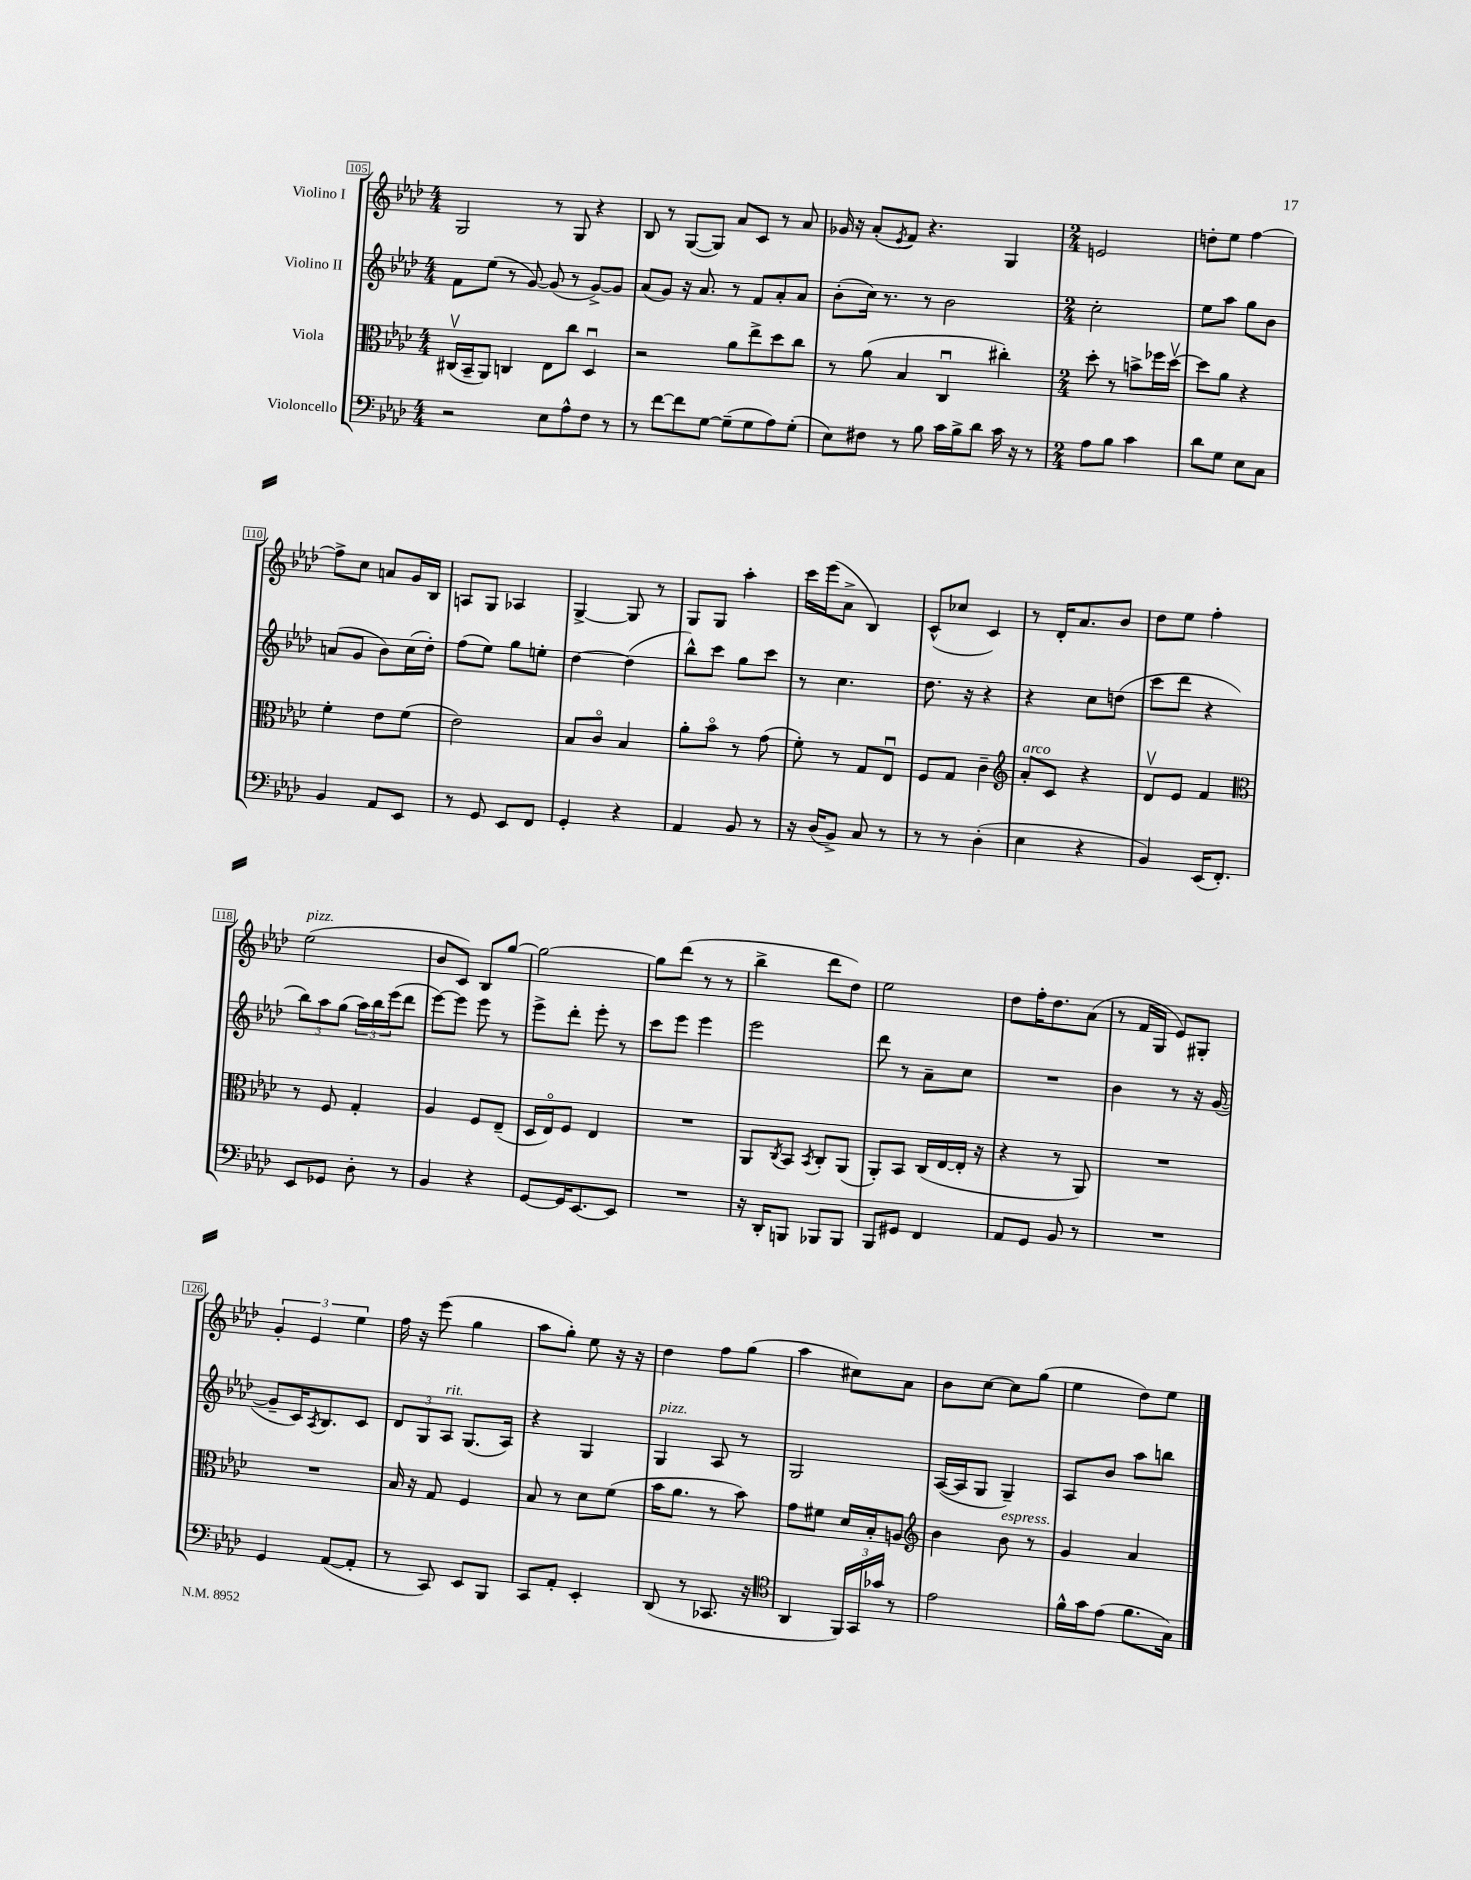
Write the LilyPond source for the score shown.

<<
\new StaffGroup <<
\new Staff = "s0" \with { instrumentName = "Violino I" } {
    \clef treble \key aes \major \numericTimeSignature \time 4/4
    g2 r8 g8 r4 |
    bes8 r8 g8~( g8) aes'8 c'8 r8 aes'8 |
    ges'16 r16 aes'8-.( \acciaccatura { ees'8 } f'8) r4. g4 |
    \numericTimeSignature \time 2/4 e'2 |
    d''8-. ees''8 f''4~ |
    f''8-> c''8 a'8 g'16 bes16 |
    a8 g8 aes4 |
    g4~-> g8 r8 |
    g8 g8 aes''4-. |
    c'''16 ees'''16( aes'8-> bes4) |
    c'8-^( ces''8 c'4) |
    r8 des'16-. aes'8. bes'8 |
    des''8 ees''8 f''4-. |
    ees''2^\markup { \italic "pizz." }( |
    bes'8 c'8) bes8 g''8~ |
    g''2~ |
    g''8 des'''8( r8 r8 |
    bes''4-> des'''8 des''8) |
    ees''2 |
    des''8 f''16-. des''8. aes'8( |
    r8 f'16 g16 ees'8) gis8-. |
    \tuplet 3/2 { g'4-. ees'4 ees''4 } |
    f''16 r16 ees'''8( g''4 |
    aes''8 g''8-.) ees''8 r16 r16 |
    des''4 f''8 g''8( |
    aes''4 cis''8) aes'8 |
    bes'8 c''8~ c''8 g''8( |
    ees''4 des''8) ees''8 \bar "|." |
}
\new Staff = "s1" \with { instrumentName = "Violino II" } {
    \clef treble \key aes \major \numericTimeSignature \time 4/4
    f'8 ees''8( r8 g'8~) g'8( r8 g'8~->) g'8 |
    aes'8( g'8) r16 aes'8. r8 f'8 aes'8-. aes'8 |
    bes'8-.( c''16) r8. r8 bes'2 |
    \numericTimeSignature \time 2/4 c''2-. |
    ees''8 aes''8 g''8 bes'8 |
    a'8( g'8 bes'8) c''16( des''16-.) |
    f''8( ees''8) g''8 e''8-. |
    des''4~ des''4( |
    bes''8-^) c'''8 g''8 c'''8 |
    r8 c''4. |
    des''8. r16 r4 |
    r4 c''8 d''8( |
    c'''8 des'''8 r4 |
    \tuplet 3/2 { bes''8) aes''8 g''8( } \tuplet 3/2 { aes''16) bes''16 ees'''16( } des'''8 |
    ees'''8~) ees'''8 ees'''8 r8 |
    ees'''8-> des'''8-. ees'''8-. r8 |
    c'''8 ees'''8 ees'''4 |
    ees'''2 |
    des'''8 r8 aes'8-- c''8 |
    R2 |
    bes'4 r8 r16 g'16~( |
    g'8-- c'16) \acciaccatura { aes8 } bes8. c'8 |
    \tuplet 3/2 { des'8 g8 aes8^\markup { \italic "rit." } } g8.( aes16) |
    r4 g4 |
    g4^\markup { \italic "pizz." } aes8 r8 |
    g2 |
    aes16~( aes16 g8 g4--) |
    aes8 bes'8 aes''8 b''8 \bar "|." |
}
\new Staff = "s2" \with { instrumentName = "Viola" } {
    \clef alto \key aes \major \numericTimeSignature \time 4/4
    cis16\upbow( bes,16-- aes,8) c4 ees8 c''8 des4\downbow |
    r2 aes'8 ees''8-> des''8 c''8 |
    r8 aes'8( bes4 c4\downbow cis''4-.) |
    \numericTimeSignature \time 2/4 des''8-. r8 b'8-> fes''16 des''16~\upbow |
    des''8 aes'8 r4 |
    f'4-. ees'8 f'8( |
    ees'2) |
    bes8 c'8\flageolet bes4 |
    aes'8-. bes'8\flageolet r8 g'8( |
    f'8-.) r8 g8 ees8\downbow |
    f8 g8 c'4-- |
    \clef treble aes'8-.^\markup { \italic "arco" } c'8 r4 |
    des'8\upbow ees'8 f'4 |
    \clef alto r8 f8 g4-. |
    aes4 f8 ees8--( |
    des16 ees16\flageolet) f8 ees4 |
    R2 |
    aes,8 \acciaccatura { c8 } bes,8 \acciaccatura { bes,8 } c8-. aes,8( |
    aes,8-.) bes,8 c16( ees16~ ees16-. r16 |
    r4 r8 aes,8) |
    R2 |
    R2 |
    bes16 r16 g8 f4 |
    bes8 r8 des'8 f'8( |
    bes'16 aes'8. r8 bes'8) |
    g'8 fis'8 des'16 bes16-. a8 |
    \clef treble bes'4 bes'8^\markup { \italic "espress." } r8 |
    g'4 aes'4 \bar "|." |
}
\new Staff = "s3" \with { instrumentName = "Violoncello" } {
    \clef bass \key aes \major \numericTimeSignature \time 4/4
    r2 ees8 aes8-^ f8 r8 |
    r8 f'8~ f'8 g8~ g8--( g8 aes8) g8-.( |
    ees8) fis8 r8 bes8 c'16 bes16-> des'8 c'16 r16 r8 |
    \numericTimeSignature \time 2/4 aes8 bes8 c'4 |
    des'8 g8 ees8 c8 |
    bes,4 aes,8 ees,8 |
    r8 g,8 ees,8 f,8 |
    g,4-. r4 |
    aes,4 bes,8 r8 |
    r16 des16( bes,8->) c8 r8 |
    r8 r8 des4-.( |
    ees4 r4 |
    bes,4) ees,16( f,8.-.) |
    ees,8 ges,8 des8-. r8 |
    bes,4 r4 |
    g,8~ g,16 ees,8.~ ees,8 |
    R2 |
    r16 des,16-. b,,8 bes,,8 bes,,8 |
    bes,,8 gis,8 f,4 |
    aes,8 g,8 bes,8 r8 |
    R2 |
    g,4 aes,8~( aes,8-. |
    r8 c,8) ees,8 bes,,8 |
    c,8 aes,8-. ees,4-. |
    des,8( r8 ces,8. r16 |
    \clef tenor aes,4 \tuplet 3/2 { f,16) g,16 ges'16 } r8 |
    ees'2 |
    f'16-^ g'16 ees'8( f'8. g16) \bar "|." |
}
>>
>>
\layout { \context { \Score currentBarNumber = #105 \override BarNumber.stencil = #(make-stencil-boxer 0.1 0.3 ly:text-interface::print) } }
